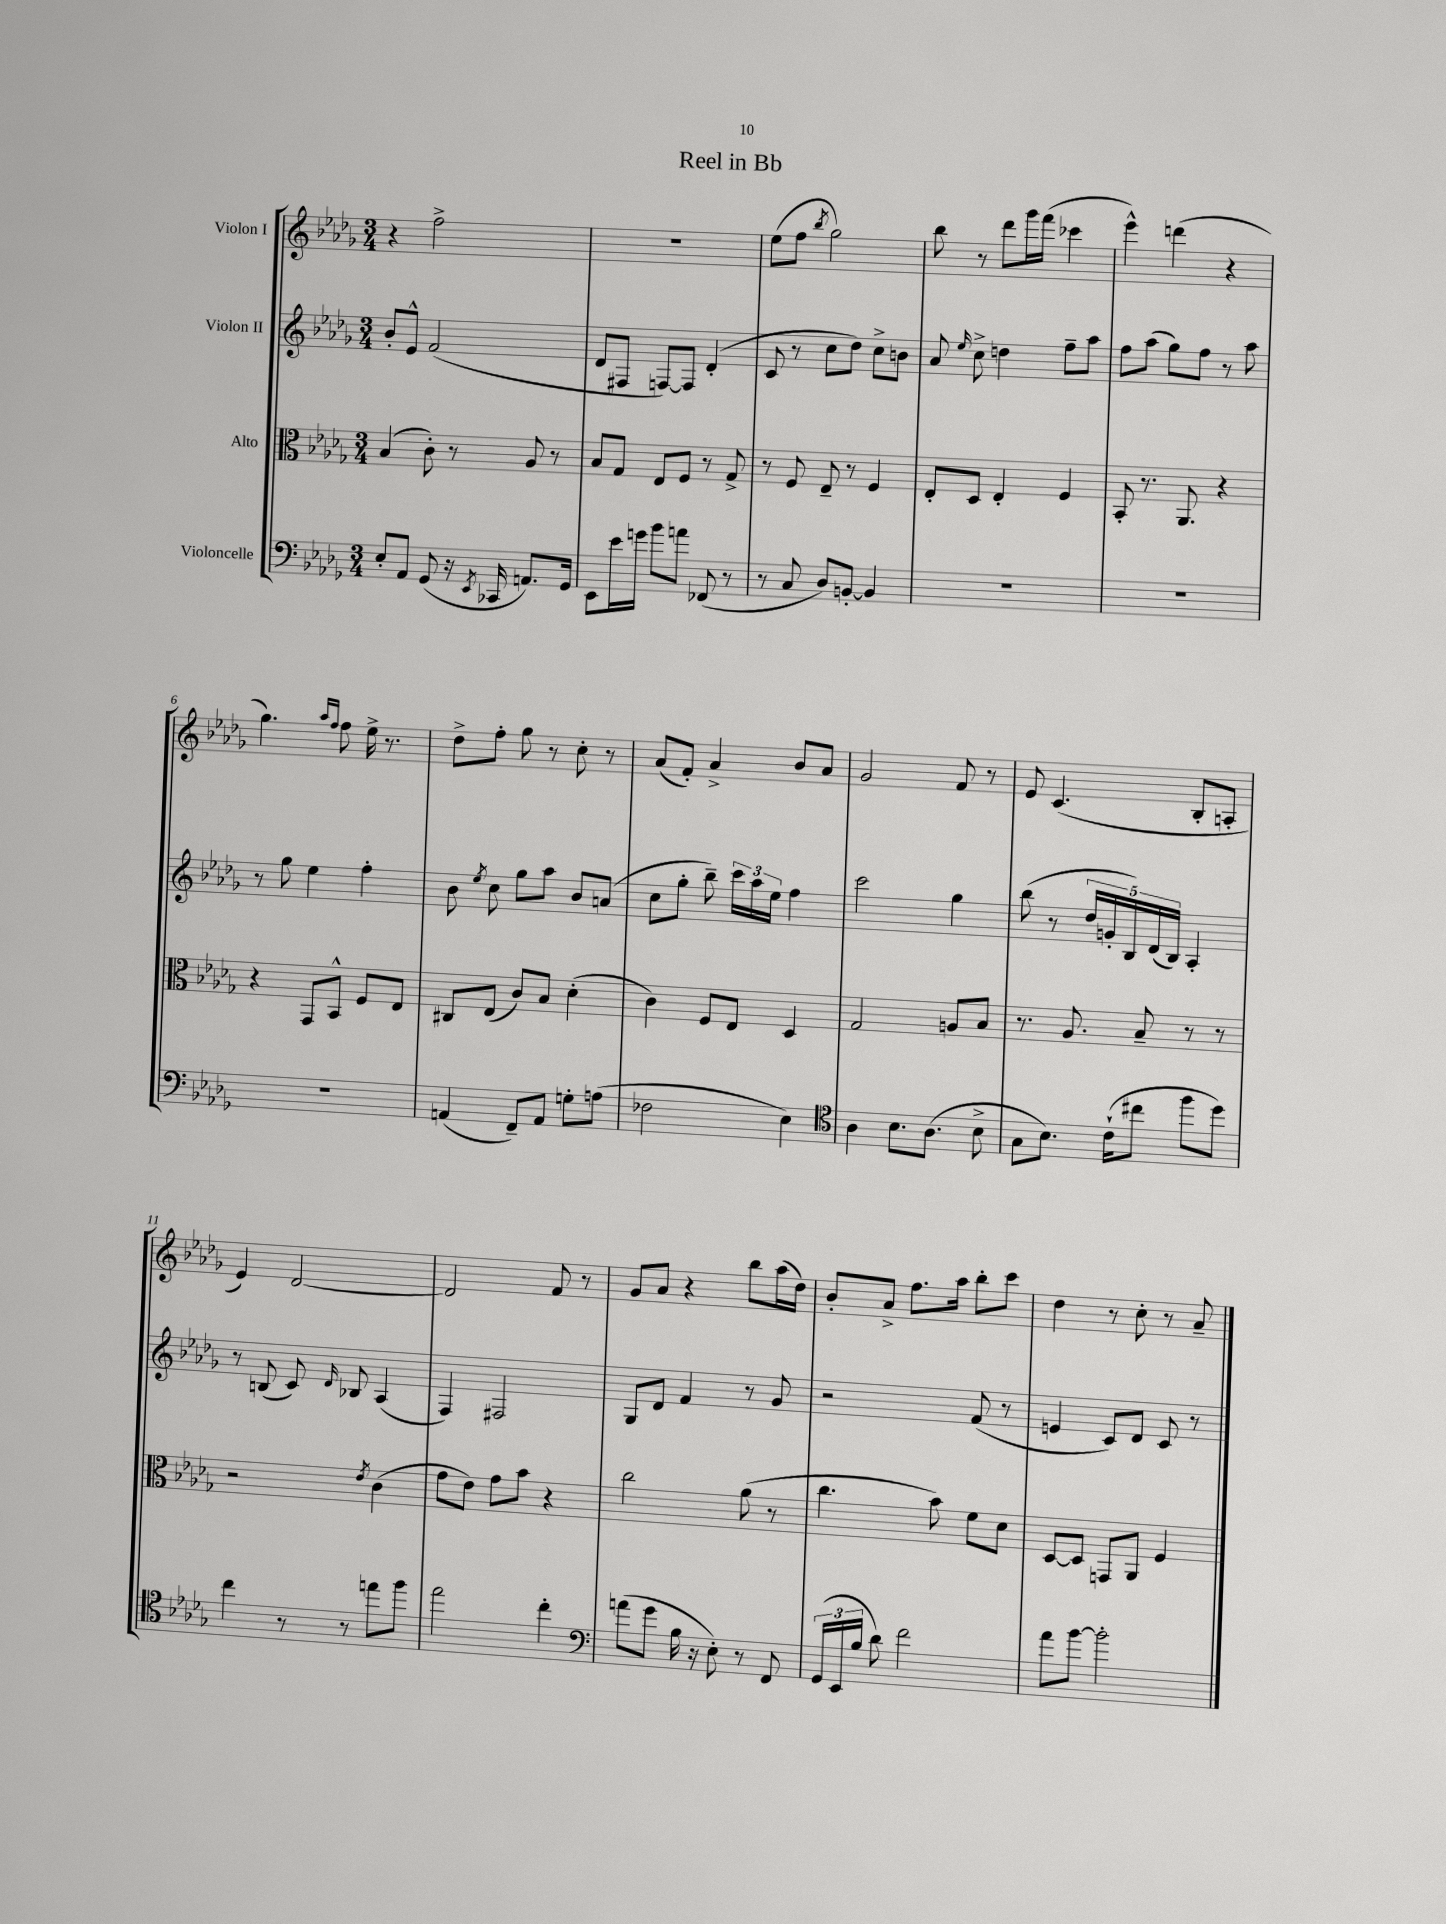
\header { title = "Reel in Bb" }
<<
\new StaffGroup <<
\new Staff = "s0" \with { instrumentName = "Violon I" } {
    \clef treble \key des \major \numericTimeSignature \time 3/4
    \autoBeamOff r4 f''2-> |
    R2. |
    ees''8[( f''8] \acciaccatura { bes''8 } ges''2) |
    bes''8 r8 des'''8[ ges'''16 f'''16]( ces'''4 |
    ees'''4-^) d'''4( r4 |
    ges''4.) \grace { aes''16[ f''16] } f''8 ees''16-> r8. |
    des''8[-> f''8]-. ges''8 r8 c''8-. r8 |
    aes'8[( f'8]-.) aes'4-> bes'8[ aes'8] |
    ges'2 f'8 r8 |
    ees'8 c'4.( bes8[-. a8]-. |
    ees'4) des'2~ |
    des'2 f'8 r8 |
    ges'8[ aes'8] r4 bes''8[ aes''16( des''16]) |
    bes'8[-. aes'8]-> f''8.[ aes''16] bes''8[-. c'''8] |
    des''4 r8 c''8-. r8 aes'8-- \bar "|." |
}
\new Staff = "s1" \with { instrumentName = "Violon II" } {
    \clef treble \key des \major \numericTimeSignature \time 3/4
    \autoBeamOff bes'8[-. ees'8]-^ f'2( |
    des'8[ fis8] f8[~) f8] des'4-.( |
    c'8 r8 c''8[ des''8]) c''8[-> b'8] |
    aes'8 \grace { ees''16 } c''8-> d''4 f''8[-- aes''8] |
    f''8[ aes''8]( ges''8[) f''8] r8 aes''8 |
    r8 ges''8 ees''4 f''4-. |
    bes'8 \acciaccatura { ees''8 } c''8 ges''8[ aes''8] bes'8[ a'8]( |
    c''8[ ges''8]-. bes''8--) \tuplet 3/2 { c'''16[ aes''16 ees''16] } f''4 |
    c'''2 ges''4 |
    bes''8( r8 \tuplet 5/4 { des''16[ g'16-. bes16) des'16( bes16]) } aes4-. |
    r8 b8( c'8) \grace { des'16 } bes8 aes4( |
    f4) fis2 |
    ges8[ des'8] f'4 r8 ges'8 |
    r2 f'8( r8 |
    e'4 c'8[) des'8] c'8 r8 \bar "|." |
}
\new Staff = "s2" \with { instrumentName = "Alto" } {
    \clef alto \key des \major \numericTimeSignature \time 3/4
    \autoBeamOff bes4( c'8-.) r8 aes8 r8 |
    bes8[ ges8] ees8[ f8] r8 ges8-> |
    r8 f8 ees8-- r8 f4 |
    ees8[-. des8] ees4-. f4 |
    bes,8-. r8. aes,8. r4 |
    r4 ges,8[ bes,8]-^ f8[ ees8] |
    cis8[ ees8]( c'8[) bes8] des'4-.( |
    c'4) f8[ ees8] des4 |
    ges2 a8[ bes8] |
    r8. aes8. bes8-- r8 r8 |
    r2 \acciaccatura { ees'8 } c'4( |
    ges'8[ ees'8]) ges'8[ bes'8] r4 |
    c''2 aes'8( r8 |
    c''4. bes'8) f'8[ des'8] |
    des8[~ des8] g,8[ aes,8] f4 \bar "|." |
}
\new Staff = "s3" \with { instrumentName = "Violoncelle" } {
    \clef bass \key des \major \numericTimeSignature \time 3/4
    \autoBeamOff ees8[-. aes,8] ges,8( r16 \acciaccatura { ees,8 } ces,16 a,8.[) ges,16] |
    ees,8[ ees'16 g'16] bes'8[ a'8] fes,8( r8 |
    r8 c8 des8[) b,8]~-. b,4 |
    R2. |
    R2. |
    R2. |
    a,4( f,8[--) a,8] g8[-. a8]( |
    fes2 ees4) |
    \clef tenor aes4 bes8.[ aes8.]( bes8-> |
    ges8[ bes8.]) c'16[-!( cis''8] f''8[ des''8]) |
    c''4 r8 r8 e''8[ f''8] |
    ees''2 c''4-. |
    \clef bass a'8[( ges'8] bes16 r16 ees8-.) r8 f,8 |
    \tuplet 3/2 { ges,16[( ees,16 bes16] } des'8) f'2 |
    aes'8[ bes'8]~ bes'2-. \bar "|." |
}
>>
>>
